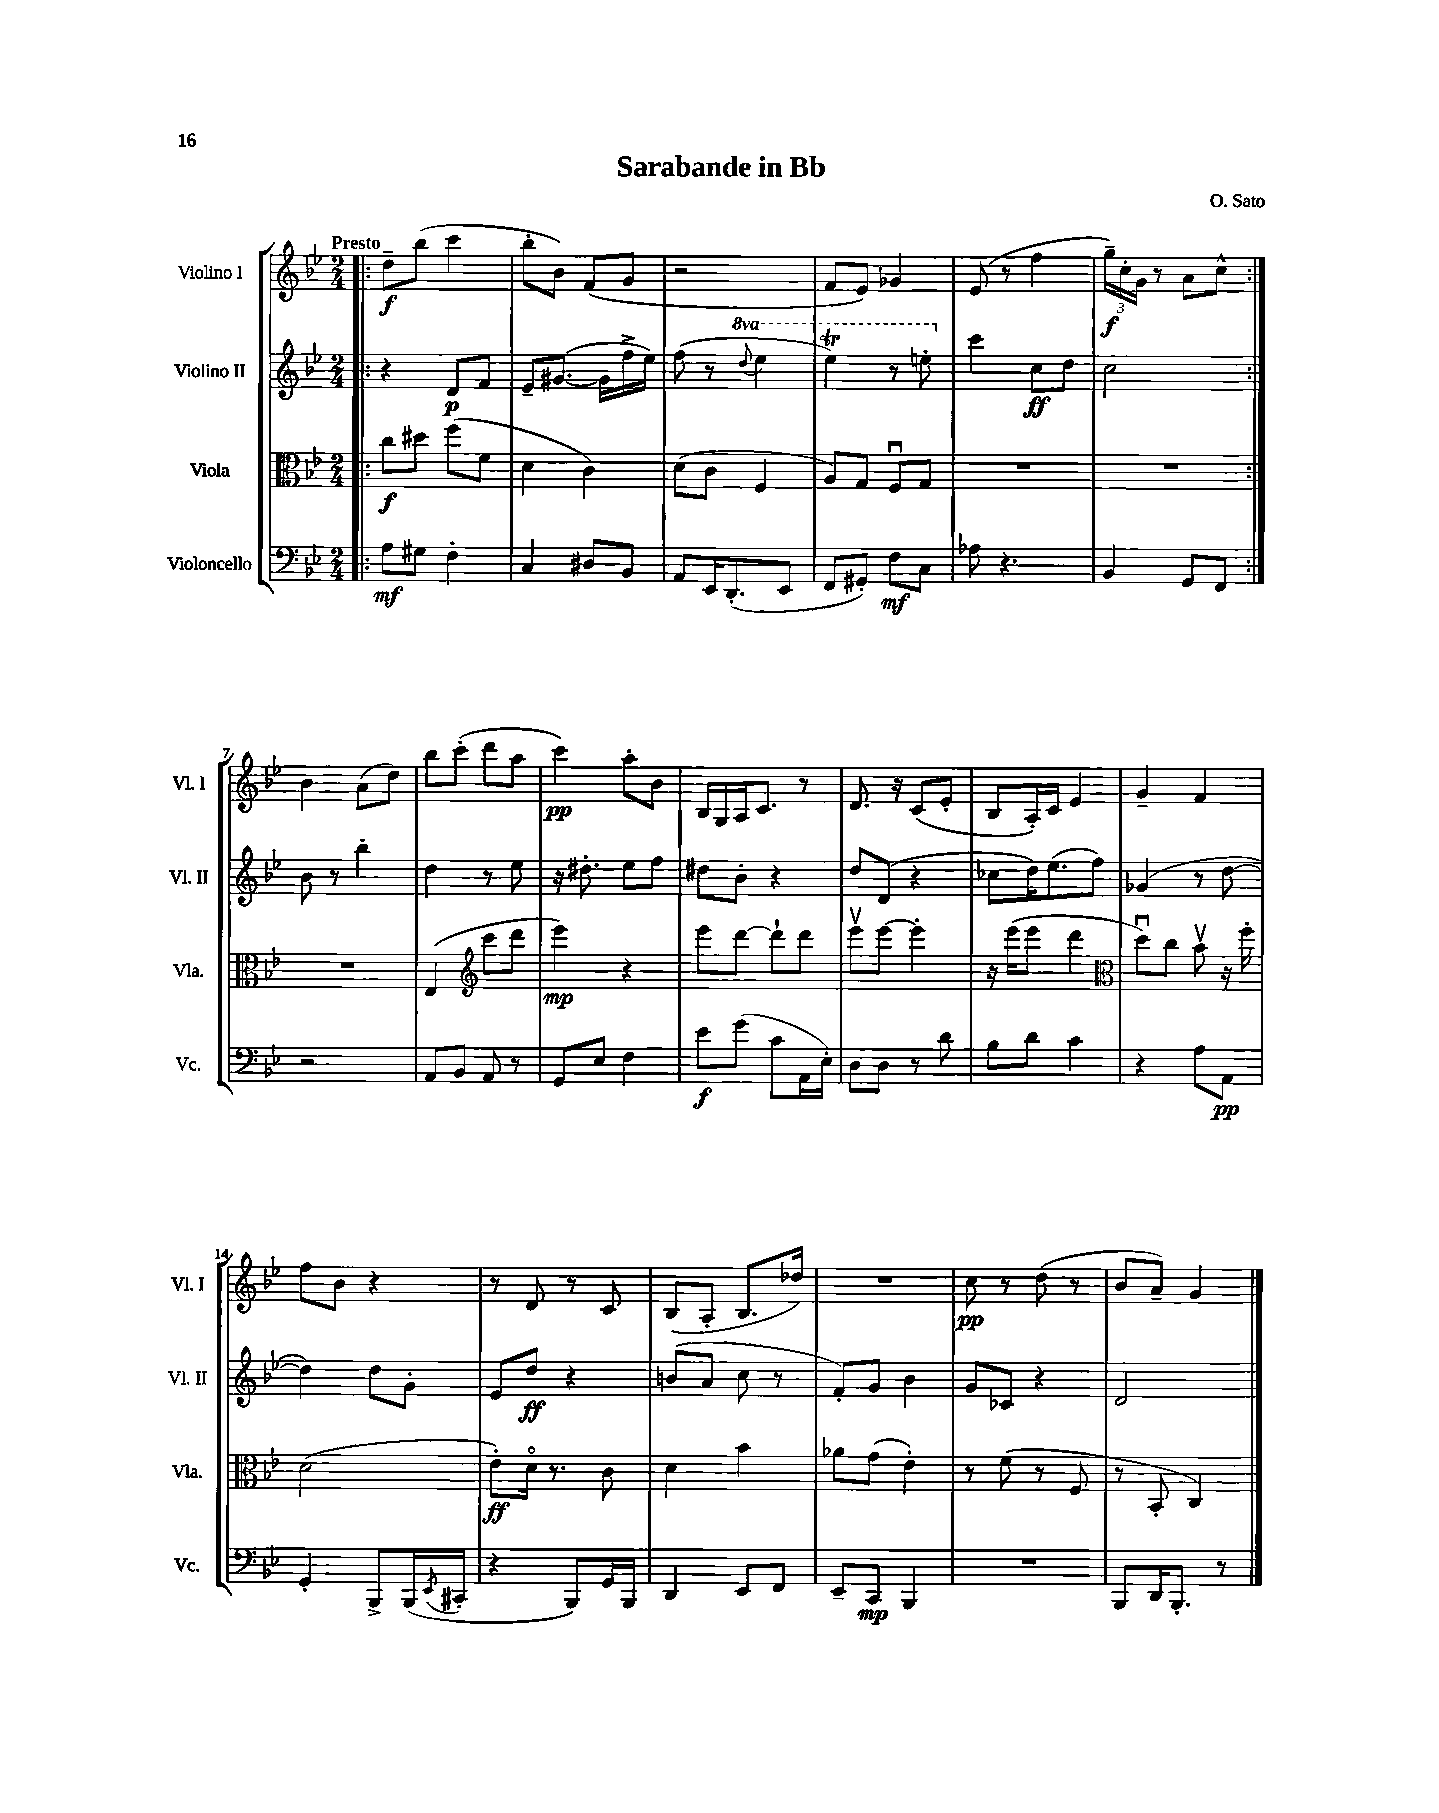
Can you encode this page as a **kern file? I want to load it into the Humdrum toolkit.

**kern	**kern	**kern	**kern
*staff4	*staff3	*staff2	*staff1
*clefF4	*clefC3	*clefG2	*clefG2
*k[b-e-]	*k[b-e-]	*k[b-e-]	*k[b-e-]
*M2/4	*M2/4	*M2/4	*M2/4
=!|:	=!|:	=!|:	=!|:
8A	8cc	4r	8dd~
8G#	8dd#	.	(8bb-
4F'	(8ff	8d	4ccc
.	8f	8f	.
=	=	=	=
4C	4d	8e-~	8bb-'
.	.	([8.g#	8b-)
8D#	4c)	.	(8f
.	.	16g#]	.
8BB-	.	16ff^	8g
.	.	16ee-)	.
=	=	=	=
8AA	(8d	(8ff	2r
16EE-	8c	8r	.
(8.DD'	.	.	.
.	.	8qqddd	.
.	4F	4eee-	.
8EE-	.	.	.
=	=	=	=
8FF	8A)	4eee-)	8f
8GG#')	8G	.	8e-)
8F	8Fu	8r	4g-
8C	8G	8eee'	.
=	=	=	=
8A-	2r	4ccc	(8e-
4.r	.	.	8r
.	.	8cc	4ff
.	.	8dd	.
=	=	=	=
4BB-	2r	2cc	24gg~)
.	.	.	24cc'
.	.	.	24g
.	.	.	8r
8GG	.	.	8a
8FF	.	.	8cc^^
=:|!	=:|!	=:|!	=:|!
2r	2r	8b-	4b-
.	.	8r	.
.	.	4bb-'	(8a
.	.	.	8dd)
=	=	=	=
8AA	(4E-	4dd	8bb-
8BB-	.	.	(8ccc'
*	*clefG2	*	*
8AA	8ccc	8r	8ddd
8r	8ddd	8ee-	8aa
=	=	=	=
8GG	4eee-)	16r	4ccc)
.	.	8.dd#'	.
8E-	.	.	.
4F	4r	8ee-	8aa'
.	.	8ff	8b-
=	=	=	=
8e-	8eee-	8dd#	16B-
.	.	.	16G
(8g	[8ddd	8b-'	16A
.	.	.	8.c
8c	8ddd`]	4r	.
16AA	8ddd	.	8r
16E-')	.	.	.
=	=	=	=
8D	8eee-v	8dd	8.d
8D	[8eee-	(8d	.
.	.	.	16r
8r	4eee-']	4r	(8c
8d	.	.	8e-'
=	=	=	=
8B-	16r	8cc-	8B-
.	(16eee-	.	.
8d	8eee-	16dd)	16A')
.	.	(8.ee-	16c
4c	4ddd	.	4e-
.	.	8ff)	.
=	=	=	=
*	*clefC3	*	*
4r	8ddu)	(4g-	4g~
.	8cc	.	.
8A	8b-v	8r	4f
8AA	16r	[8dd	.
.	16ff'	.	.
=	=	=	=
4GG'	(2d	4dd])	8ff
.	.	.	8b-
8BBB-^	.	8dd	4r
(16BBB-	.	8g'	.
8qEE-	.	.	.
16CC#'	.	.	.
=	=	=	=
4r	8e-')	8e-	8r
.	16do	8dd	8d
.	8.r	.	.
8BBB-)	.	4r	8r
16GG	8c	.	8c
16BBB-	.	.	.
=	=	=	=
4DD	4d	(8b	(8B-
.	.	8a	8A'
8EE-	4b-	8cc	8.B-
8FF	.	8r	.
.	.	.	16dd-)
=	=	=	=
8EE-~	8a-	8f')	2r
8CC	(8g	8g	.
4BBB-	4e-')	4b-	.
=	=	=	=
2r	8r	8g	8cc
.	(8f	8c-	8r
.	8r	4r	(8dd
.	8F	.	8r
=	=	=	=
8BBB-	8r	2d	8b-
16DD	8BB-'	.	8a~)
8.BBB-'	.	.	.
.	4C)	.	4g
8r	.	.	.
==	==	==	==
*-	*-	*-	*-
